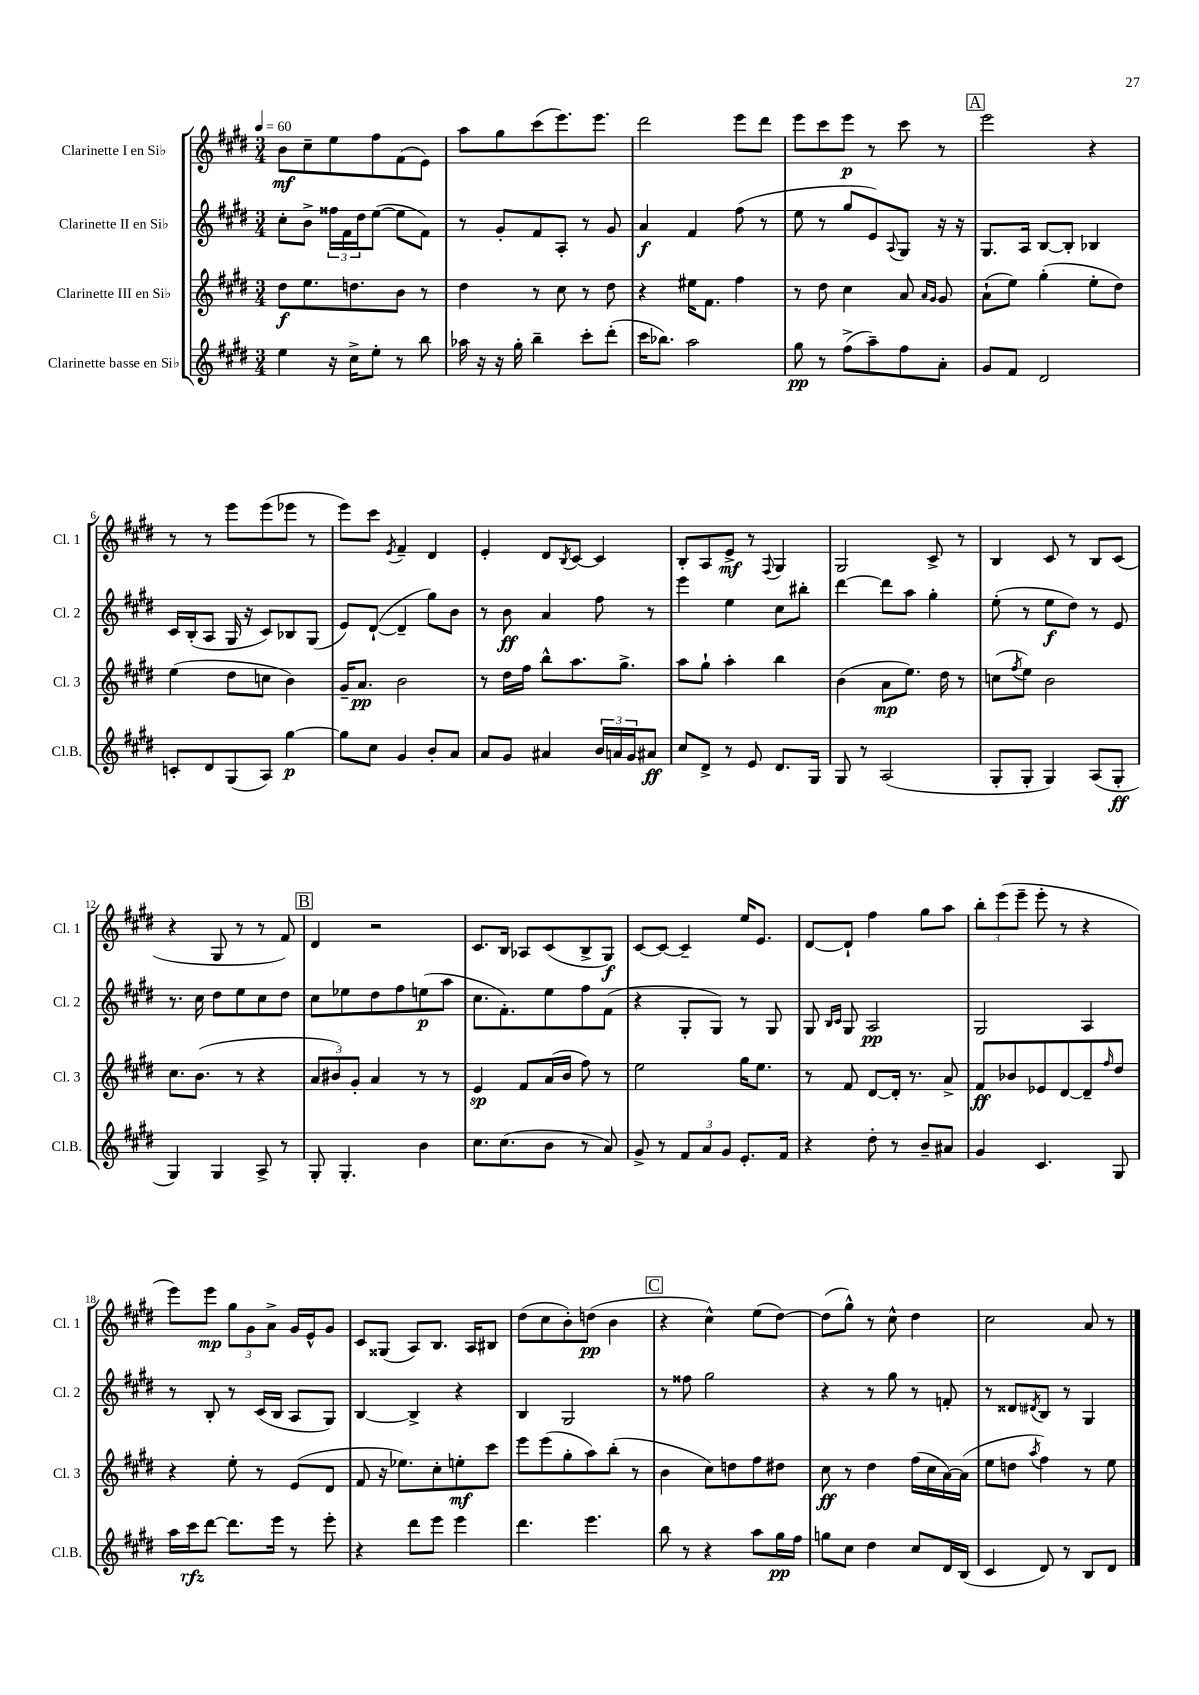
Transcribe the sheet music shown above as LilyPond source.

<<
\new StaffGroup <<
\new Staff = "s0" \with { instrumentName = "Clarinette I en Sib" shortInstrumentName = "Cl. 1" } {
    \clef treble \key e \major \numericTimeSignature \time 3/4 \tempo 4 = 60
    b'8\mf cis''8-- e''8 fis''8 fis'8( e'8) |
    a''8 gis''8 cis'''8( e'''8.) e'''8. |
    dis'''2 e'''8 dis'''8 |
    e'''8 cis'''8 e'''8\p r8 cis'''8 r8 |
    \mark \markup { \box "A" } e'''2 r4 |
    r8 r8 e'''8 e'''8( ees'''8 r8 |
    e'''8) cis'''8 \acciaccatura { e'8 } fis'4-- dis'4 |
    e'4-. dis'8 \acciaccatura { b8 } cis'8~ cis'4 |
    b8-. a8 e'8->\mf r8 \appoggiatura { fis8 } gis4 |
    gis2 cis'8-> r8 |
    b4 cis'8 r8 b8 cis'8( |
    r4 gis8 r8 r8 fis'8) |
    \mark \markup { \box "B" } dis'4 r2 |
    cis'8. b16 aes8 cis'8( b8-> gis8\f) |
    cis'8~ cis'8~ cis'4-- e''16 e'8. |
    dis'8~ dis'8-! fis''4 gis''8 a''8 |
    \tuplet 3/2 { b''8-. e'''8( e'''8-- } e'''8-. r8 r4 |
    e'''8) e'''8\mp \tuplet 3/2 { gis''8 gis'8 a'8-> } gis'16 e'16-^ gis'8 |
    cis'8 gisis8( a8) b8. a16 bis8 |
    dis''8( cis''8 b'8-.) d''8\pp( b'4 |
    \mark \markup { \box "C" } r4 cis''4-^) e''8( dis''8~) |
    dis''8( gis''8-^) r8 cis''8-^ dis''4 |
    cis''2 a'8 r8 \bar "|." |
}
\new Staff = "s1" \with { instrumentName = "Clarinette II en Sib" shortInstrumentName = "Cl. 2" } {
    \clef treble \key e \major \numericTimeSignature \time 3/4
    cis''8-. b'8-> \tuplet 3/2 { fisis''16 fis'16 dis''16 } e''8~( e''8 fis'8) |
    r8 gis'8-. fis'8 a8-. r8 gis'8 |
    a'4\f fis'4 fis''8( r8 |
    e''8 r8 gis''8 e'8) \appoggiatura { a8 } gis8 r16 r16 |
    \mark \markup { \box "A" } gis8. a16 b8~ b8-. bes4 |
    cis'16 b16-.( a8 gis16 r16 cis'8) bes8 gis8( |
    e'8) dis'8~-!( dis'4-- gis''8) b'8 |
    r8 b'8\ff a'4 fis''8 r8 |
    e'''4 e''4 cis''8 bis''8-. |
    dis'''4~ dis'''8 a''8 gis''4-. |
    e''8-.( r8 e''8\f dis''8) r8 e'8 |
    r8. cis''16 dis''8 e''8 cis''8 dis''8 |
    \mark \markup { \box "B" } cis''8 ees''8 dis''8 fis''8 e''8\p( a''8 |
    cis''8. fis'8.-.) e''8 fis''8 fis'8( |
    r4 gis8-. gis8) r8 gis8 |
    gis8 \grace { b16 cis'16 } gis8 a2\pp |
    gis2 a4 |
    r8 b8-. r8 cis'16( b16 a8 gis8) |
    b4~ b4-> r4 |
    b4 gis2 |
    \mark \markup { \box "C" } r8 fisis''8 gis''2 |
    r4 r8 gis''8 r8 f'8-. |
    r8 disis'8 \acciaccatura { dis'8 } b8 r8 gis4 \bar "|." |
}
\new Staff = "s2" \with { instrumentName = "Clarinette III en Sib" shortInstrumentName = "Cl. 3" } {
    \clef treble \key e \major \numericTimeSignature \time 3/4
    dis''8\f e''8. d''8. b'8 r8 |
    dis''4 r8 cis''8 r8 dis''8 |
    r4 eis''16 fis'8. fis''4 |
    r8 dis''8 cis''4 a'8 \grace { a'16 gis'16 } gis'8 |
    \mark \markup { \box "A" } a'8-!( e''8) gis''4-.( e''8-. dis''8) |
    e''4( dis''8 c''8 b'4) |
    gis'16-- a'8.\pp b'2 |
    r8 dis''16 fis''16 b''8-^ a''8. gis''8.-> |
    a''8 gis''8-! a''4-. b''4 |
    b'4( a'8\mp e''8.) dis''16 r8 |
    c''8( \acciaccatura { fis''8 } e''8) b'2 |
    cis''8. b'8.( r8 r4 |
    \mark \markup { \box "B" } \tuplet 3/2 { a'8 bis'8) gis'8-. } a'4 r8 r8 |
    e'4\sp fis'8 a'16( b'16 fis''8) r8 |
    e''2 gis''16 e''8. |
    r8 fis'8 dis'8~ dis'16-. r8. a'8-> |
    fis'8\ff bes'8 ees'8 dis'8~ dis'8-- \grace { fis''16 } dis''8 |
    r4 e''8-. r8 e'8( dis'8 |
    fis'8 r16 ees''8.) cis''8-. e''8-.\mf cis'''8 |
    e'''8 e'''8( gis''8-. a''8) b''8-.( r8 |
    \mark \markup { \box "C" } b'4 cis''8) d''8 fis''8 dis''8 |
    cis''8\ff r8 dis''4 fis''16( cis''16 a'16~) a'16( |
    e''8 d''8 \acciaccatura { a''8 } fis''4) r8 e''8 \bar "|." |
}
\new Staff = "s3" \with { instrumentName = "Clarinette basse en Sib" shortInstrumentName = "Cl.B." } {
    \clef treble \key e \major \numericTimeSignature \time 3/4
    e''4 r16 cis''16-> e''8-. r8 b''8 |
    aes''16 r16 r16 gis''16-. b''4-- cis'''8-. dis'''8-.( |
    cis'''16 bes''8.) a''2 |
    gis''8\pp r8 fis''8->( a''8--) fis''8 a'8-. |
    \mark \markup { \box "A" } gis'8 fis'8 dis'2 |
    c'8-. dis'8 gis8( a8) gis''4~\p |
    gis''8 cis''8 gis'4 b'8-. a'8 |
    a'8 gis'8 ais'4 \tuplet 3/2 { b'16 a'16 gis'16 } ais'8\ff |
    cis''8 dis'8-> r8 e'8 dis'8. gis16 |
    gis8 r8 a2( |
    gis8-. gis8-. gis4) a8( gis8-.\ff |
    gis4) gis4 a8-> r8 |
    \mark \markup { \box "B" } gis8-. gis4.-. b'4 |
    cis''8. cis''8.( b'8 r8 a'8) |
    gis'8-> r8 \tuplet 3/2 { fis'8 a'8 gis'8 } e'8.-. fis'16 |
    r4 dis''8-. r8 b'8-- ais'8 |
    gis'4 cis'4. gis8 |
    a''16 cis'''16\rfz dis'''8~ dis'''8. e'''16 r8 e'''8-. |
    r4 dis'''8 e'''8 e'''4 |
    dis'''4. e'''4. |
    \mark \markup { \box "C" } b''8 r8 r4 a''8 gis''16\pp fis''16 |
    g''8 cis''8 dis''4 cis''8 dis'16 b16( |
    cis'4 dis'8) r8 b8 dis'8 \bar "|." |
}
>>
>>
